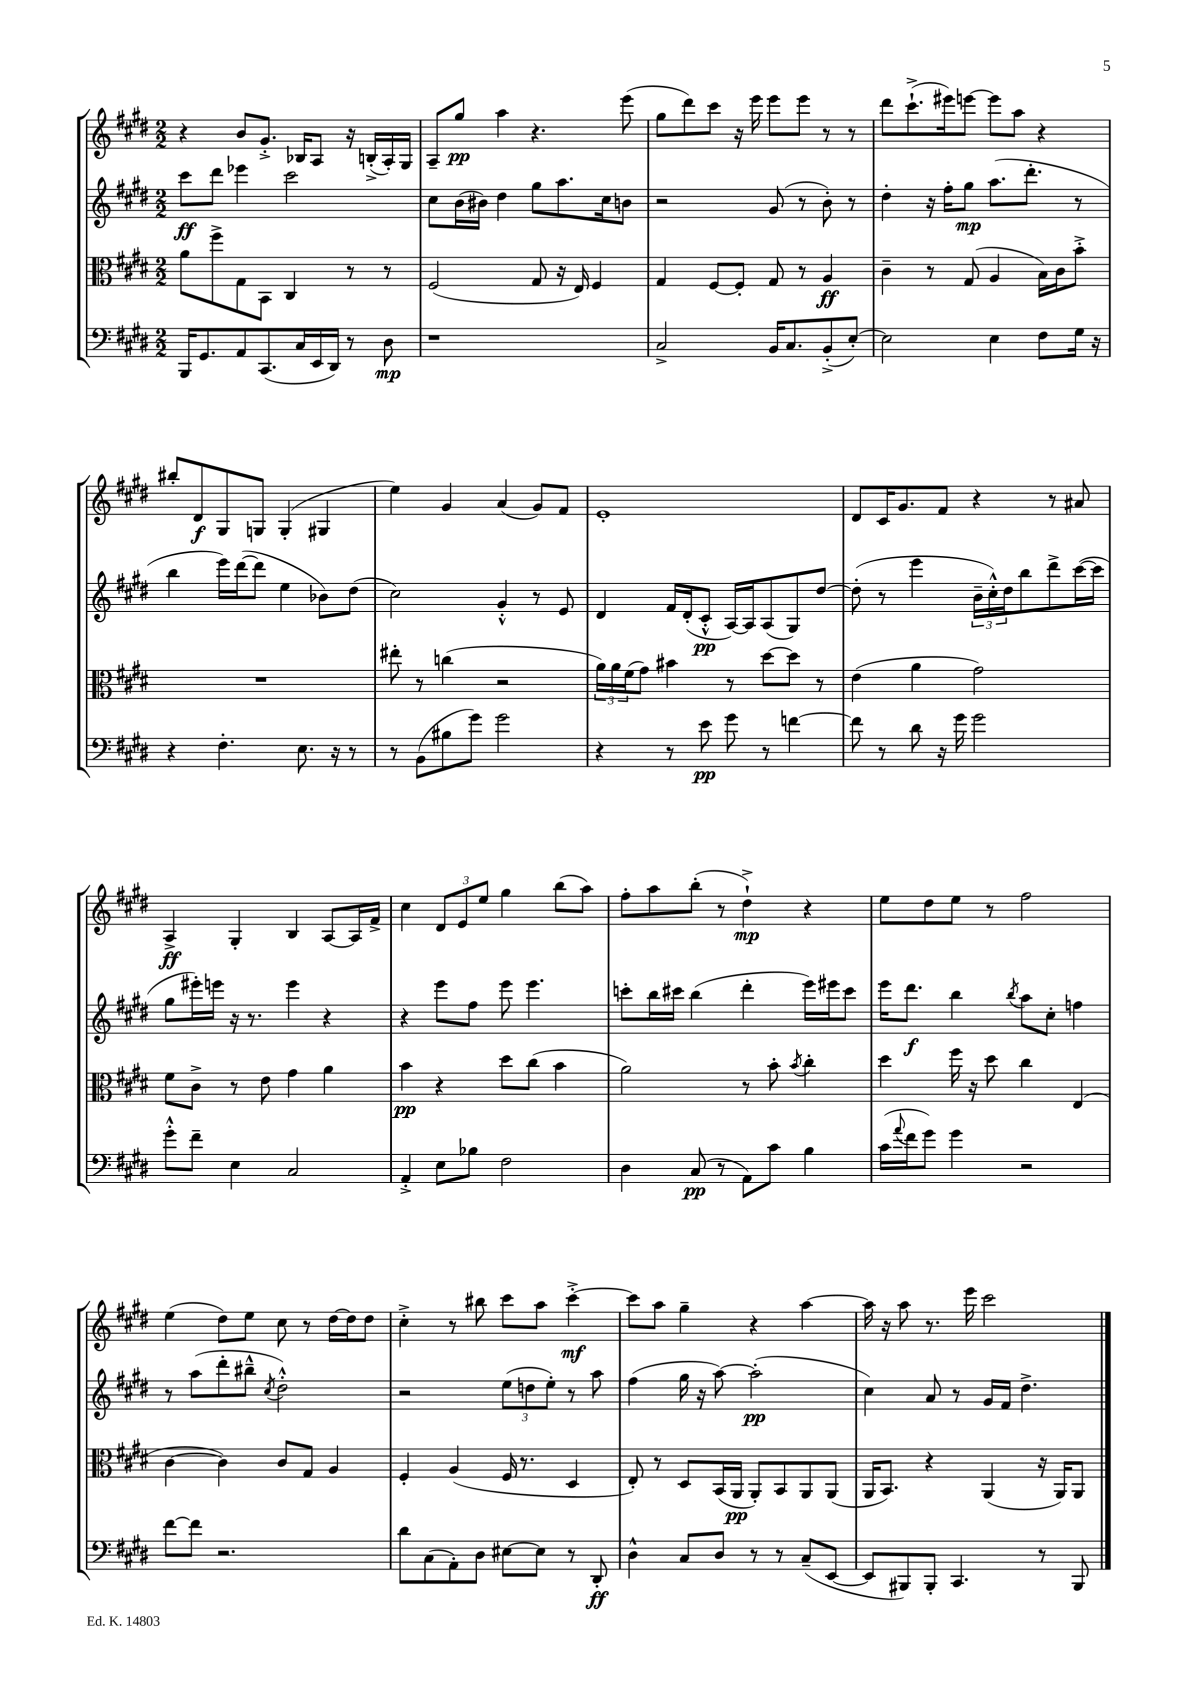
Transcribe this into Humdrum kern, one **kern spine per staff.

**kern	**kern	**kern	**kern
*staff4	*staff3	*staff2	*staff1
*clefF4	*clefC3	*clefG2	*clefG2
*k[f#c#g#d#]	*k[f#c#g#d#]	*k[f#c#g#d#]	*k[f#c#g#d#]
*M2/2	*M2/2	*M2/2	*M2/2
16BBB	8a	8ccc#	4r
8.GG#	.	.	.
.	8ff#^	8ddd#	.
8AA	8G#	4eee-	8b
(8.CC#	8BB	.	8.g#'^
.	4C#	2ccc#	.
16C#	.	.	16B-
16EE	.	.	8A
16DD#)	.	.	.
8r	8r	.	16r
.	.	.	(16B'^
8D#	8r	.	16A')
.	.	.	16G#
=	=	=	=
1r	(2F#	8cc#	8A~
.	.	(16b	8gg#
.	.	16b#)	.
.	.	4dd#	4aa
.	8G#	8gg#	4.r
.	16r	8.aa	.
.	16E)	.	.
.	4F#	.	.
.	.	16cc#	.
.	.	8b	(8eee
=	=	=	=
2C#^	4G#	2r	8gg#
.	.	.	8ddd#)
.	[8F#	.	8ccc#
.	8F#']	.	16r
.	.	.	16eee
16BB	8G#	(8g#	8eee
8.C#	.	.	.
.	8r	8r	8eee
(8BB'^	4A	8b')	8r
[8E')	.	8r	8r
=	=	=	=
2E]	4c#~	4dd#'	8ddd#
.	.	.	(8.ccc#`^
.	8r	16r	.
.	.	16ff#'	16eee#)
.	(8G#	8gg#	[8eee
4E	4A	(8.aa	8eee]
.	.	.	8aa
.	.	8.ddd#'	.
8F#	16B)	.	4r
.	16c#	.	.
16G#	8b'^	8r	.
16r	.	.	.
=	=	=	=
4r	1r	4bb	8bb#'
.	.	.	8d#
4.F#'	.	16eee)	8G#
.	.	([16ddd#	.
.	.	8ddd#]	8G
.	.	4ee	(4G'
8.E	.	.	.
.	.	8b-)	4G#
16r	.	.	.
8r	.	(8dd#	.
=	=	=	=
8r	8ee#'	2cc#)	4ee)
(8BB	8r	.	.
8B#	(4cc	.	4g#
8g#)	.	.	.
2g#	2r	4g#'^^	(4a
.	.	8r	8g#)
.	.	8e	8f#
=	=	=	=
4r	24a)	4d#	1e'
.	24a	.	.
.	(24f#	.	.
.	8g#)	.	.
8r	4b#	16f#	.
.	.	(16d#'	.
8e	.	8c#'^^	.
8g#	8r	[16A)	.
.	.	16A]	.
8r	[8dd#	(8A	.
[4f	8dd#]	8G#)	.
.	8r	[8dd#	.
=	=	=	=
8f]	(4e	(8dd#']	8d#
8r	.	8r	16c#
.	.	.	8.g#
8d#	4a	4eee	.
16r	.	.	8f#
16g#	.	.	.
2g#	2g#)	24b~	4r
.	.	24cc#'^^)	.
.	.	24dd#	.
.	.	8bb	.
.	.	8ddd#^	8r
.	.	([16ccc#	8a#
.	.	16ccc#]	.
=	=	=	=
8g#'^^	8f#	8gg#	4A^
8f#~	8c#^	16eee#')	.
.	.	16eee	.
4E	8r	16r	4G#'
.	.	8.r	.
.	8e	.	.
2C#	4g#	4eee	4B
.	4a	4r	[8A
.	.	.	16A]
.	.	.	16f#^
=	=	=	=
4AA'^	4b	4r	4cc#
8E	4r	8eee	12d#
.	.	.	12e
8B-	.	8ff#	.
.	.	.	12ee
2F#	8dd#	8eee	4gg#
.	(8cc#	4.eee	.
.	4b	.	(8bb
.	.	.	8aa)
=	=	=	=
4D#	2a)	8ccc'	8ff#'
.	.	16bb	8aa
.	.	16ccc#	.
(8C#	.	(4bb	(8bb'
8r	.	.	8r
8AA)	8r	4ddd#'	4dd#`^)
8c#	8b'	.	.
.	8qb	.	.
4B	4cc#'	16eee)	4r
.	.	16eee#	.
.	.	8ccc#	.
=	=	=	=
(16c#	4dd#	16eee	8ee
8qqa	.	.	.
16f#	.	8.ddd#	.
8g#)	.	.	8dd#
4g#	16ff#	4bb	8ee
.	16r	.	.
.	8dd#	.	8r
.	.	8qbb	.
2r	4cc#	8aa	2ff#
.	.	8cc#'	.
.	(4E	4ff	.
=	=	=	=
[8f#	[4c#	8r	(4ee
8f#]	.	(8aa	.
2.r	4c#])	8ddd#'	8dd#)
.	.	8bb#~^^	8ee
.	.	8qcc#	.
.	8c#	2dd#'^^)	8cc#
.	8G#	.	8r
.	4A	.	[16dd#
.	.	.	16dd#]
.	.	.	8dd#
=	=	=	=
8d#	4F#'	2r	4cc#'^
(8C#	.	.	.
8AA')	(4A	.	8r
8D#	.	.	8bb#
[8E#	16F#	(12ee	8ccc#
.	8.r	.	.
.	.	12dd	.
8E#]	.	.	8aa
.	.	12ee')	.
8r	4D#	8r	[4ccc#'^
8DD#'	.	8aa	.
=	=	=	=
4D#^^	8E')	(4ff#	8ccc#]
.	8r	.	8aa
8C#	8D#	16gg#	4gg#~
.	.	16r	.
8D#	(16BB	[8aa)	.
.	16AA	.	.
8r	8AA')	(2aa']	4r
8r	8BB	.	.
(8C#~	8AA	.	[4aa
[8EE	(8AA	.	.
=	=	=	=
8EE]	16AA	4cc#)	16aa]
.	8.BB)	.	16r
8BBB#)	.	.	8aa
8BBB#'	4r	8a	8.r
4.CC#	.	8r	.
.	.	.	16eee
.	(4AA	16g#	2ccc#
.	.	16f#	.
.	.	4.dd#^	.
8r	16r	.	.
.	16AA)	.	.
8BBB#	8AA	.	.
==	==	==	==
*-	*-	*-	*-
